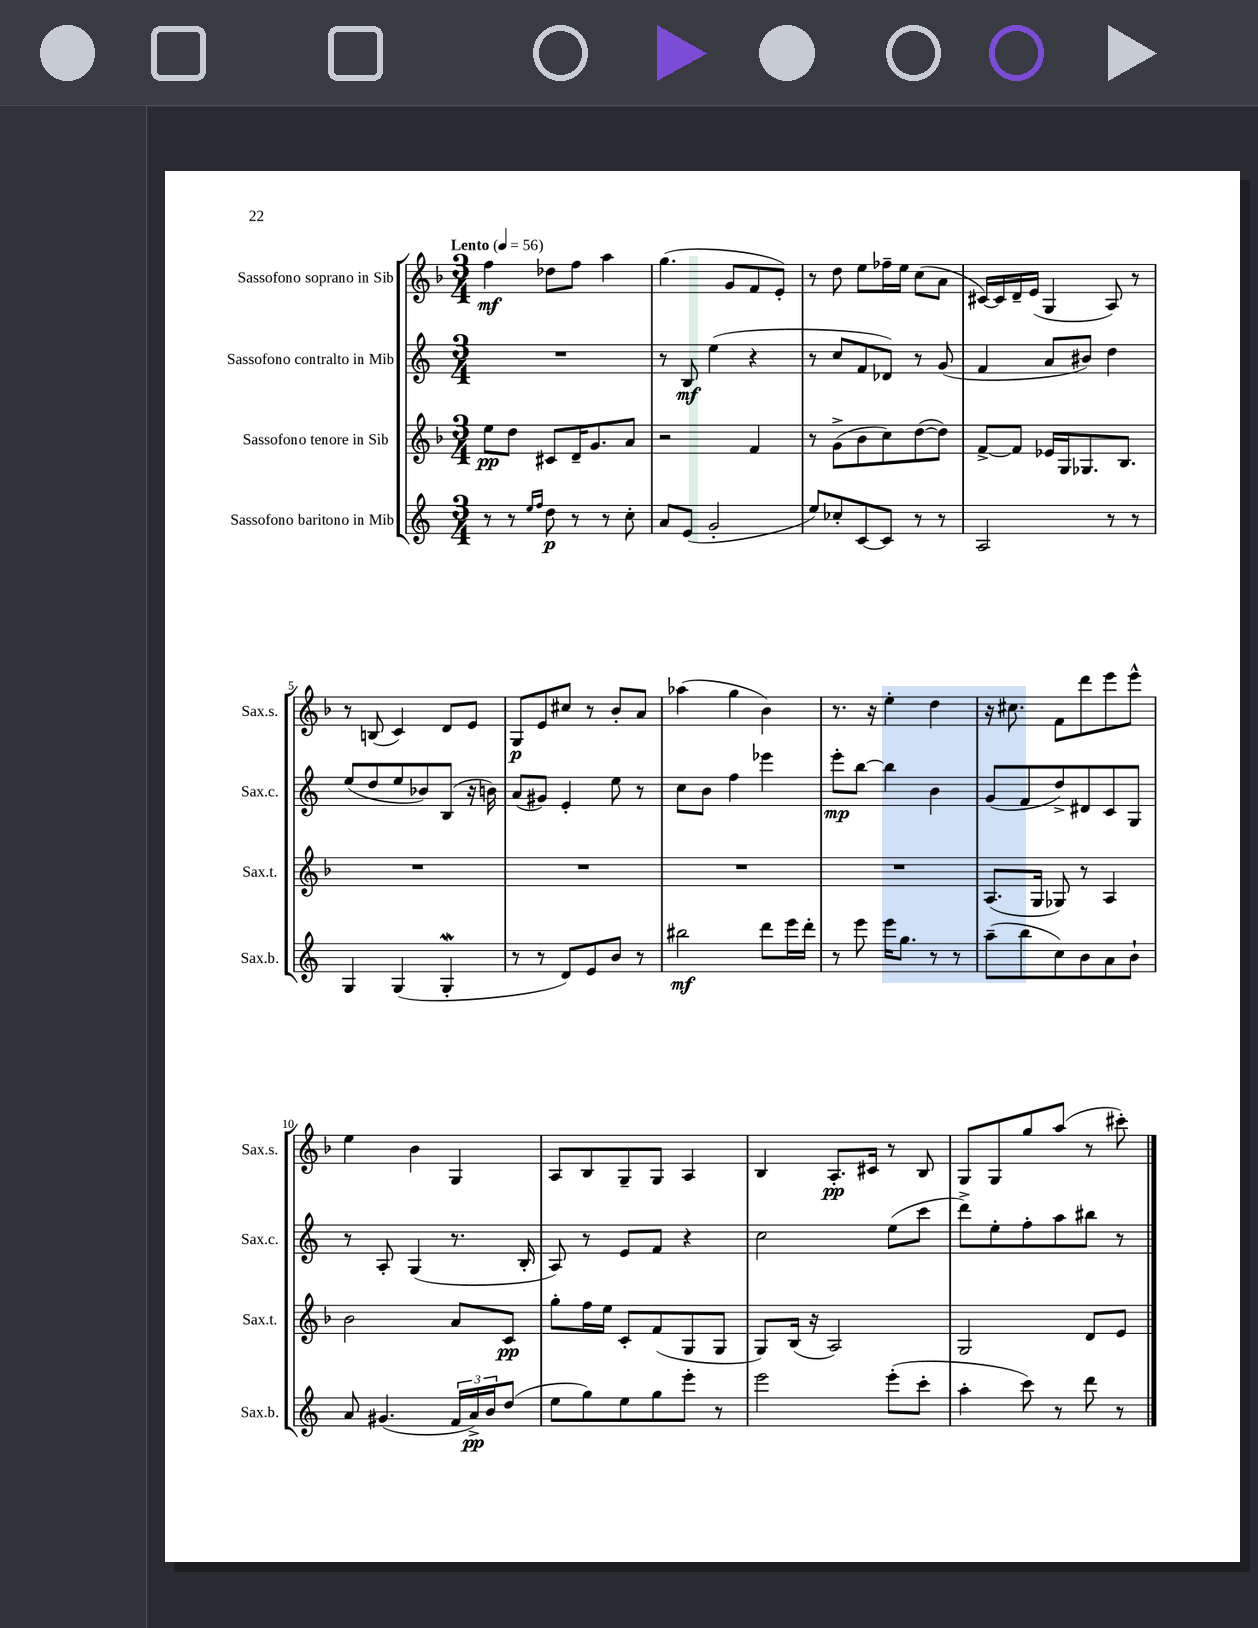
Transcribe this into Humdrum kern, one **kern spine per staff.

**kern	**dynam	**kern	**dynam	**kern	**dynam	**kern	**dynam
*part4	*part4	*part3	*part3	*part2	*part2	*part1	*part1
*staff4	*staff4	*staff3	*staff3	*staff2	*staff2	*staff1	*staff1
*I"Sassofono baritono in Mib	*	*I"Sassofono tenore in Sib	*	*I"Sassofono contralto in Mib	*	*I"Sassofono soprano in Sib	*
*I'Sax.b.	*	*I'Sax.t.	*	*I'Sax.c.	*	*I'Sax.s.	*
*clefG2	*	*clefG2	*	*clefG2	*	*clefG2	*
*k[]	*	*k[b-]	*	*k[]	*	*k[b-]	*
*M3/4	*	*M3/4	*	*M3/4	*	*M3/4	*
*MM56	*	*MM56	*	*MM56	*	*MM56	*
=1	=1	=1	=1	=1	=1	=1	=1
!	!	!	!	!	!	!LO:TX:a:B:t=Lento	!
8r	.	8ee\L	pp	2.r	.	4ff\	mf
8r	.	8dd\J	.	.	.	.	.
16qqee/LL	.	.	.	.	.	.	.
16qqff/JJ	.	.	.	.	.	.	.
8dd\	p	8c#X/L	.	.	.	8dd-X\L	.
8r	.	16d~/K	.	.	.	8ff\J	.
.	.	8.g/	.	.	.	.	.
8r	.	.	.	.	.	4aa\	.
8cc'\	.	8a/J	.	.	.	.	.
=2	=2	=2	=2	=2	=2	=2	=2
8a/L	.	2r	.	8r	.	(4.gg\	.
(8e/J	.	.	.	8B/	mf	.	.
2g'/	.	.	.	(4ee\	.	.	.
.	.	.	.	.	.	8g/L	.
.	.	4f/	.	4r	.	8f/	.
.	.	.	.	.	.	8e'/J)	.
=3	=3	=3	=3	=3	=3	=3	=3
8ee/L)	.	8r	.	8r	.	8r	.
8cc-X'/	.	(8g^\L	.	8cc/L	.	8dd\	.
[8c/	.	8b-\	.	8f/	.	8ee\L	.
8c/J]	.	8cc\)	.	8d-X/J)	.	16ff-X~\L	.
.	.	.	.	.	.	16ee\JJ	.
8r	.	([8dd\	.	8r	.	(8cc\L	.
8r	.	8dd\J])	.	(8g/	.	8a\J	.
=4	=4	=4	=4	=4	=4	=4	=4
2A/	.	[8f^/L	.	4f/	.	[16c#X/LL)	.
.	.	.	.	.	.	16c#/]	.
.	.	8f/J]	.	.	.	16d~/	.
.	.	.	.	.	.	(16e/JJ	.
.	.	16e-X/LL	.	8a/L	.	4G/	.
.	.	16G/J	.	.	.	.	.
.	.	8.G-X/	.	8b#X/J)	.	.	.
8r	.	.	.	4dd\	.	8A/)	.
.	.	8.B-/J	.	.	.	.	.
8r	.	.	.	.	.	8r	.
!!LO:LB:g=z
=5	=5	=5	=5	=5	=5	=5	=5
4G/	.	2.r	.	(8ee/L	.	8r	.
.	.	.	.	8dd/	.	(8Bn/	.
(4G/	.	.	.	8ee/	.	4c/)	.
.	.	.	.	8b-X/)	.	.	.
4GW'/	.	.	.	(8B/J	.	8d/L	.
.	.	.	.	16r	.	8e/J	.
.	.	.	.	16bn\)	.	.	.
=6	=6	=6	=6	=6	=6	=6	=6
8r	.	2.r	.	(8a/L	.	8G/L	p
8r	.	.	.	8g#X/J)	.	8e/	.
8d/L)	.	.	.	4e'/	.	8cc#X/J	.
8e/	.	.	.	.	.	8r	.
8b/J	.	.	.	8ee\	.	8b-'/L	.
8r	.	.	.	8r	.	8a/J	.
=7	=7	=7	=7	=7	=7	=7	=7
2bb#X\	mf	2.r	.	8cc\L	.	(4aa-X\	.
.	.	.	.	8b\J	.	.	.
.	.	.	.	4ff\	.	4gg\	.
8ddd\L	.	.	.	4eee-X\	.	4b-\)	.
16eee\L	.	.	.	.	.	.	.
16ddd'\JJ	.	.	.	.	.	.	.
=8	=8	=8	=8	=8	=8	=8	=8
8r	.	2.r	.	8eee'\L	mp	8.r	.
8eee\	.	.	.	[8bb\J	.	.	.
.	.	.	.	.	.	16r	.
16eee\KL	.	.	.	4bb\]	.	4ee'\	.
8.gg\J	.	.	.	.	.	.	.
8r	.	.	.	4b\	.	4dd\	.
8r	.	.	.	.	.	.	.
=9	=9	=9	=9	=9	=9	=9	=9
(8aa~\L	.	(8.A/L	.	(8g/L	.	16r	.
.	.	.	.	.	.	8.cc#X\	.
8bb\	.	.	.	8f/	.	.	.
.	.	16G/Jk	.	.	.	.	.
8cc\)	.	8G-X/)	.	8dd^/)	.	8f\L	.
8b\	.	8r	.	8d#X/	.	8ddd\	.
8a\	.	4A/	.	8c/	.	8eee\	.
8b`\J	.	.	.	8G/J	.	8eee^^\J	.
!!LO:LB:g=z
=10	=10	=10	=10	=10	=10	=10	=10
8a/	.	2b-\	.	8r	.	4ee\	.
(4.g#X/	.	.	.	8A'/	.	.	.
.	.	.	.	(4G/	.	4b-\	.
24f/LL	.	8a/L	.	8.r	.	4G/	.
24a^/)	pp	.	.	.	.	.	.
24b/J	.	.	.	.	.	.	.
(8dd/J	.	8c/J	pp	.	.	.	.
.	.	.	.	16B'/	.	.	.
=11	=11	=11	=11	=11	=11	=11	=11
8ee\L	.	8gg'\L	.	8A/)	.	8A/L	.
8gg\)	.	16ff\L	.	8r	.	8B-/	.
.	.	16ee\JJ	.	.	.	.	.
8ee\	.	8c'/L	.	8e/L	.	8G~/	.
8gg\	.	(8f/	.	8f/J	.	8G/J	.
8eee'\J	.	8G/	.	4r	.	4A/	.
8r	.	8G/J	.	.	.	.	.
=12	=12	=12	=12	=12	=12	=12	=12
2eee\	.	8G/L)	.	2cc\	.	4B-/	.
.	.	(16B-/Jk	.	.	.	.	.
.	.	16r	.	.	.	.	.
.	.	2A/)	.	.	.	8.A'/L	pp
.	.	.	.	.	.	16c#X/Jk	.
(8eee'\L	.	.	.	(8ee\L	.	8r	.
8ccc'\J	.	.	.	8ccc\J	.	8B-/	.
=13	=13	=13	=13	=13	=13	=13	=13
4aa'\	.	2G/	.	8ddd^\L)	.	8G/L	.
.	.	.	.	8ee'\	.	8G/	.
8ccc\)	.	.	.	8ff'\	.	8gg/	.
8r	.	.	.	8aa\	.	(8aa/J	.
8ddd\	.	8d/L	.	8bb#X\J	.	8r	.
8r	.	8e/J	.	8r	.	8ccc#X'\)	.
==	==	==	==	==	==	==	==
*-	*-	*-	*-	*-	*-	*-	*-
